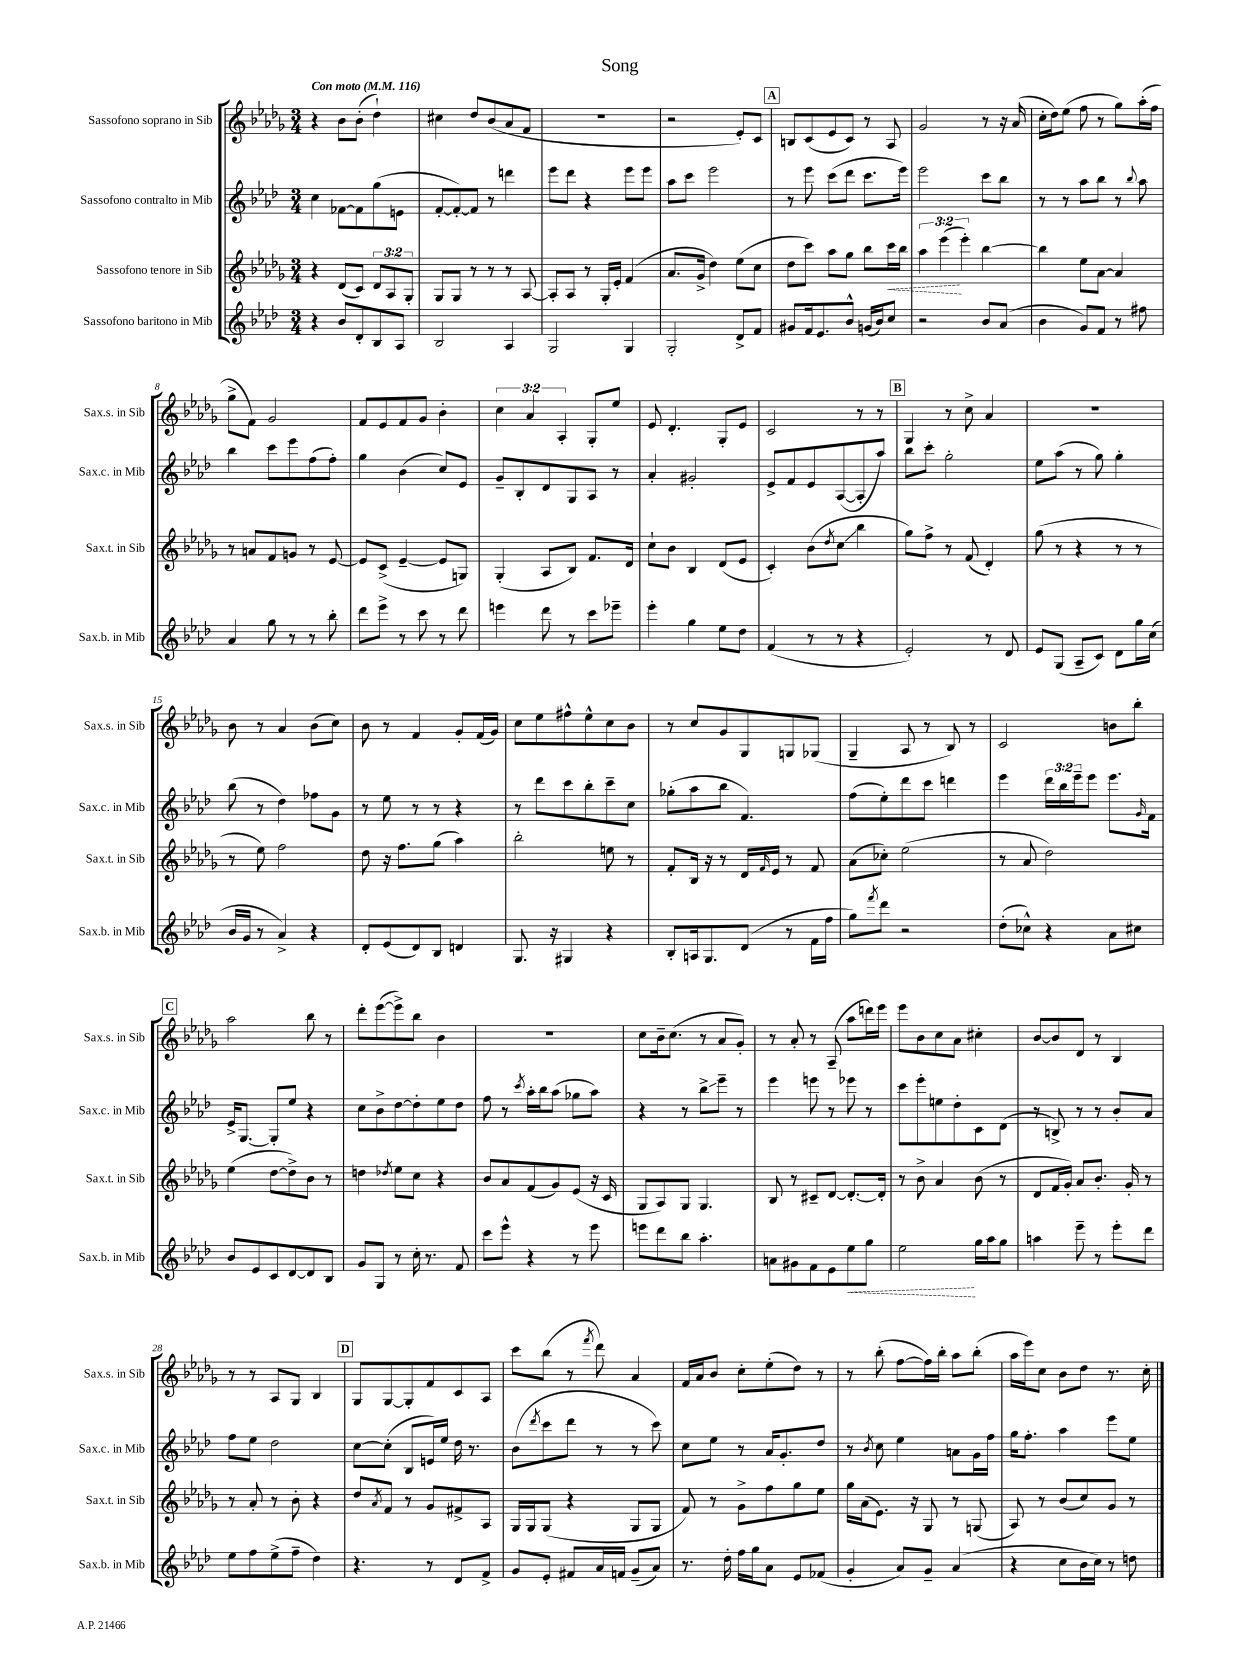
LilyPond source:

\header { title = "Song" }
<<
\new StaffGroup <<
\new Staff = "s0" \with { instrumentName = "Sassofono soprano in Sib" shortInstrumentName = "Sax.s. in Sib" } {
    \clef treble \key des \major \numericTimeSignature \time 3/4 \override Staff.TupletNumber.text = #tuplet-number::calc-fraction-text \tempo "Con moto" 4 = 116
    r4 bes'8 bes'8-.( des''4-!) |
    cis''4 des''8 bes'8( aes'8 f'8 |
    R2. |
    r2 ees'8-.) c'8 |
    \mark \markup { \box "A" } b8 c'8( ees'8 c'8) r8 aes8 |
    ges'2 r8 r16 aes'16( |
    c''16-. des''16) ees''8( f''8 r8 ges''8) aes''16-.( f''16 |
    ges''8-> f'8) ges'2 |
    f'8 ees'8 f'8 ges'8 bes'4-. |
    \tuplet 3/2 { c''4 aes'4 aes4-. } ges8-. ees''8 |
    ees'8 des'4.-. ges8-. ees'8 |
    c'2 r8 r8 |
    \mark \markup { \box "B" } ges4 r8 c''8-> aes'4 |
    R2. |
    bes'8 r8 aes'4 bes'8( c''8) |
    bes'8 r8 f'4 ges'8-. f'16( ges'16) |
    c''8 ees''8 fis''8-^ ees''8-^ c''8 bes'8 |
    r8 c''8 ges'8 ges8 g8 ges8( |
    ges4-- aes8 r8 bes8) r8 |
    c'2 b'8 bes''8-. |
    \mark \markup { \box "C" } aes''2 bes''8 r8 |
    des'''8-. ees'''8~( ees'''8->) bes''8 bes'4 |
    R2. |
    c''8 bes'16-- c''8.( r8 aes'8 ges'8-.) |
    r8 aes'8-. r8 aes8--( aes''8 d'''16) ees'''16 |
    ees'''8 bes'8 c''8 aes'8 cis''4-. |
    bes'8~ bes'8 des'8 r8 bes4 |
    r8 r8 aes8 ges8 bes4 |
    \mark \markup { \box "D" } ges8 ges8~ ges8-. f'8 c'8 aes8 |
    c'''8 bes''8( r8 \acciaccatura { f'''8 } des'''8) aes'4 |
    f'16 aes'16 bes'8 c''8-. ees''8-.( des''8) r8 |
    r8 bes''8-.( f''8~ f''16) bes''16-. aes''8 bes''8-.( |
    aes''16 ees'''16) c''8 bes'8 des''8 r8. c''16-. \bar "|." |
}
\new Staff = "s1" \with { instrumentName = "Sassofono contralto in Mib" shortInstrumentName = "Sax.c. in Mib" } {
    \clef treble \key aes \major \numericTimeSignature \time 3/4 \override Staff.TupletNumber.text = #tuplet-number::calc-fraction-text
    c''4 fes'8~ fes'8 g''8( e'8 |
    f'8~-. f'8~-.) f'8 r8 d'''4 |
    ees'''8 des'''8 r4 ees'''8 ees'''8 |
    aes''8 c'''8 ees'''2 |
    \mark \markup { \box "A" } r8 ees'''8 c'''8( des'''8 c'''8. ees'''16) |
    ees'''2 c'''8 bes''8 |
    r8 r8 aes''8 bes''8 r8 \appoggiatura { bes''8 } aes''8 |
    bes''4 c'''8 ees'''8 f''8( f''8-.) |
    g''4 bes'4( c''8) ees'8 |
    g'8-- bes8-. des'8 g8 aes8 r8 |
    aes'4-. gis'2-. |
    ees'8-> f'8 ees'8 aes8~( aes8-. aes''8) |
    \mark \markup { \box "B" } bes''8 c'''8-. g''2-. |
    ees''8 aes''8( r8 g''8) g''4-. |
    bes''8( r8 des''4) fes''8 g'8 |
    r8 ees''8 r8 r8 r4 |
    r8 des'''8 c'''8 bes''8-. c'''8-- c''8 |
    ges''8-.( aes''8 bes''8 f'4.) |
    f''8( ees''8-.) des'''8 c'''8 d'''4 |
    ees'''4 \tuplet 3/2 { des'''16 bes''16 ees'''16-- } ees'''8 ees'''8. \grace { g'16 } f'16 |
    \mark \markup { \box "C" } ees'16-> g8.~ g8-. ees''8 r4 |
    c''8 bes'8-> des''8~ des''8-. ees''8 des''8 |
    f''8 r8 \acciaccatura { c'''8 } aes''16-. bes''16 aes''8( ges''8 aes''8) |
    r4 r8 bes''8->\glissando ees'''8-- r8 |
    ees'''4 e'''8 r8 ees'''8 r8 |
    c'''8 ees'''8-. e''8 des''8-. c'8 des'8( |
    r8 b8->) r8 r8 bes'8-. aes'8 |
    f''8 ees''8 des''2 |
    \mark \markup { \box "D" } c''8~ c''8-.( bes8 e'16) ees''16 des''16 r8. |
    bes'8( \acciaccatura { des'''8 } c'''8 des'''8 r8 r8 c'''8) |
    c''8 ees''8 r8 aes'16 g'8.-. des''8 |
    r8 \acciaccatura { bes'8 } c''8 ees''4 a'8 g'16 f''16 |
    g''16 f''8.-. aes''4 ees'''8 ees''8 \bar "|." |
}
\new Staff = "s2" \with { instrumentName = "Sassofono tenore in Sib" shortInstrumentName = "Sax.t. in Sib" } {
    \clef treble \key des \major \numericTimeSignature \time 3/4 \override Staff.TupletNumber.text = #tuplet-number::calc-fraction-text
    r4 des'8( c'8) \tuplet 3/2 { des'8 aes8 ges8-. } |
    ges8 ges8 r8 r8 r8 aes8~ |
    aes8-. aes8 r8 ges16-. ees'16-. f'4( |
    aes'8. ges'16-> des''4) ees''8( c''8 |
    \mark \markup { \box "A" } des''8 c'''8) aes''8 ges''8 bes''8 \once \override Hairpin.style = #'dashed-line c'''16\< bes''16 |
    \tuplet 3/2 { aes''4 ees'''4\!( ees'''4-.) } bes''4~ |
    bes''4 ees''8 aes'8~ aes'4 |
    r8 a'8 f'8 g'8 r8 ees'8~ |
    ees'8 c'8->( ees'4~-- ees'8 g8) |
    ges4-.( aes8 bes8) f'8. des'16 |
    c''8-! bes'8 bes4 des'8( ees'8 |
    c'4-.) bes'8( \acciaccatura { des''8 } c''8\glissando bes''4 |
    \mark \markup { \box "B" } ges''8) f''8-> r8 f'8( des'4-.) |
    ges''8( r8 r4 r8 r8 |
    r8 ees''8) f''2 |
    des''8 r16 f''8. ges''8( aes''4) |
    bes''2-. e''8 r8 |
    f'8-. bes16 r16 r8 des'16 \grace { f'16 } ees'16 r8 f'8 |
    aes'8( ces''8-.) ees''2( |
    r8 aes'8 des''2) |
    \mark \markup { \box "C" } ees''4( des''8~ des''8->) bes'8 r8 |
    d''4 \acciaccatura { des''8 } ees''8 c''8 r4 |
    bes'8 aes'8 f'8( ges'8) ees'8( r16 c'16 |
    ges8 aes8) ges8 ges4. |
    bes8 r8 cis'8-- des'8~ des'8.~-. des'16-. |
    r8 bes'8-> aes'4 bes'8( r8 |
    des'8 f'16 ges'16-.) aes'8 bes'8.-. ges'16-. r8 |
    r8 aes'8-. r8 bes'8-. r4 |
    \mark \markup { \box "D" } des''8 \acciaccatura { aes'8 } f'8 r8 ges'8 fis'8-> aes8 |
    ges16 ges16 ges8( r4 ges8 ges8 |
    f'8) r8 ges'8-> f''8 ges''8 ees''8 |
    ges''16 aes'16( ees'8.) r16 ges8 r8 g8( |
    aes8) r8 bes'8( c''8) ges'8 r8 \bar "|." |
}
\new Staff = "s3" \with { instrumentName = "Sassofono baritono in Mib" shortInstrumentName = "Sax.b. in Mib" } {
    \clef treble \key aes \major \numericTimeSignature \time 3/4
    r4 bes'8 des'8-. bes8 aes8 |
    bes2 aes4 |
    g2 g4 |
    g2-. des'8-> f'8 |
    \mark \markup { \box "A" } gis'8 f'16 ees'8. bes'8-^ g'16( bes'16) c''8 |
    r2 bes'8 aes'8( |
    bes'4 g'8) f'8 r8 fis''8 |
    aes'4 g''8 r8 r8 bes''8-. |
    des'''8 ees'''8-> r8 c'''8 r8 des'''8 |
    e'''4 des'''8 r8 c'''8 ees'''8-- |
    ees'''4-. g''4 ees''8 des''8 |
    f'4( r8 r8 r4 |
    \mark \markup { \box "B" } ees'2-.) r8 des'8 |
    ees'8 g8( aes8-- c'8) des'8 g''16 c''16( |
    bes'16 g'16 r8 aes'4->) r4 |
    des'8-. ees'8( des'8) bes8 d'4 |
    g8. r16 gis4 r4 |
    bes8-. a16 g8. des'8( r8 f'16 f''16 |
    g''8) \acciaccatura { f'''8 } des'''8 r2 |
    des''8-.( ces''8-^) r4 aes'8 cis''8 |
    \mark \markup { \box "C" } bes'8 ees'8 c'8 des'8~ des'8 bes8 |
    g'8 g8 r8 c''16-. r8. f'8 |
    c'''8 ees'''8-^ r4 r8 ees'''8 |
    e'''8 des'''8 bes''8 aes''4.-. |
    a'8 gis'8 f'8 ees'8 \once \override Hairpin.style = #'dashed-line ees''8\< g''8 |
    ees''2\! g''16 aes''16 g''8 |
    a''4 ees'''8-- r8 ees'''8-. des'''8 |
    ees''8 f''8 ees''8->( f''8-- des''4) |
    \mark \markup { \box "D" } r4. r8 des'8 f'8-> |
    g'8 ees'8-. fis'8 aes'16 f'16 g'8--( aes'8) |
    r8. des''16-. f''16 g''16 aes'8 ees'8 fes'8( |
    g'4-. aes'8) g'8-- aes'4( |
    r4 c''8 bes'16 c''16) r8 d''8 \bar "|." |
}
>>
>>
